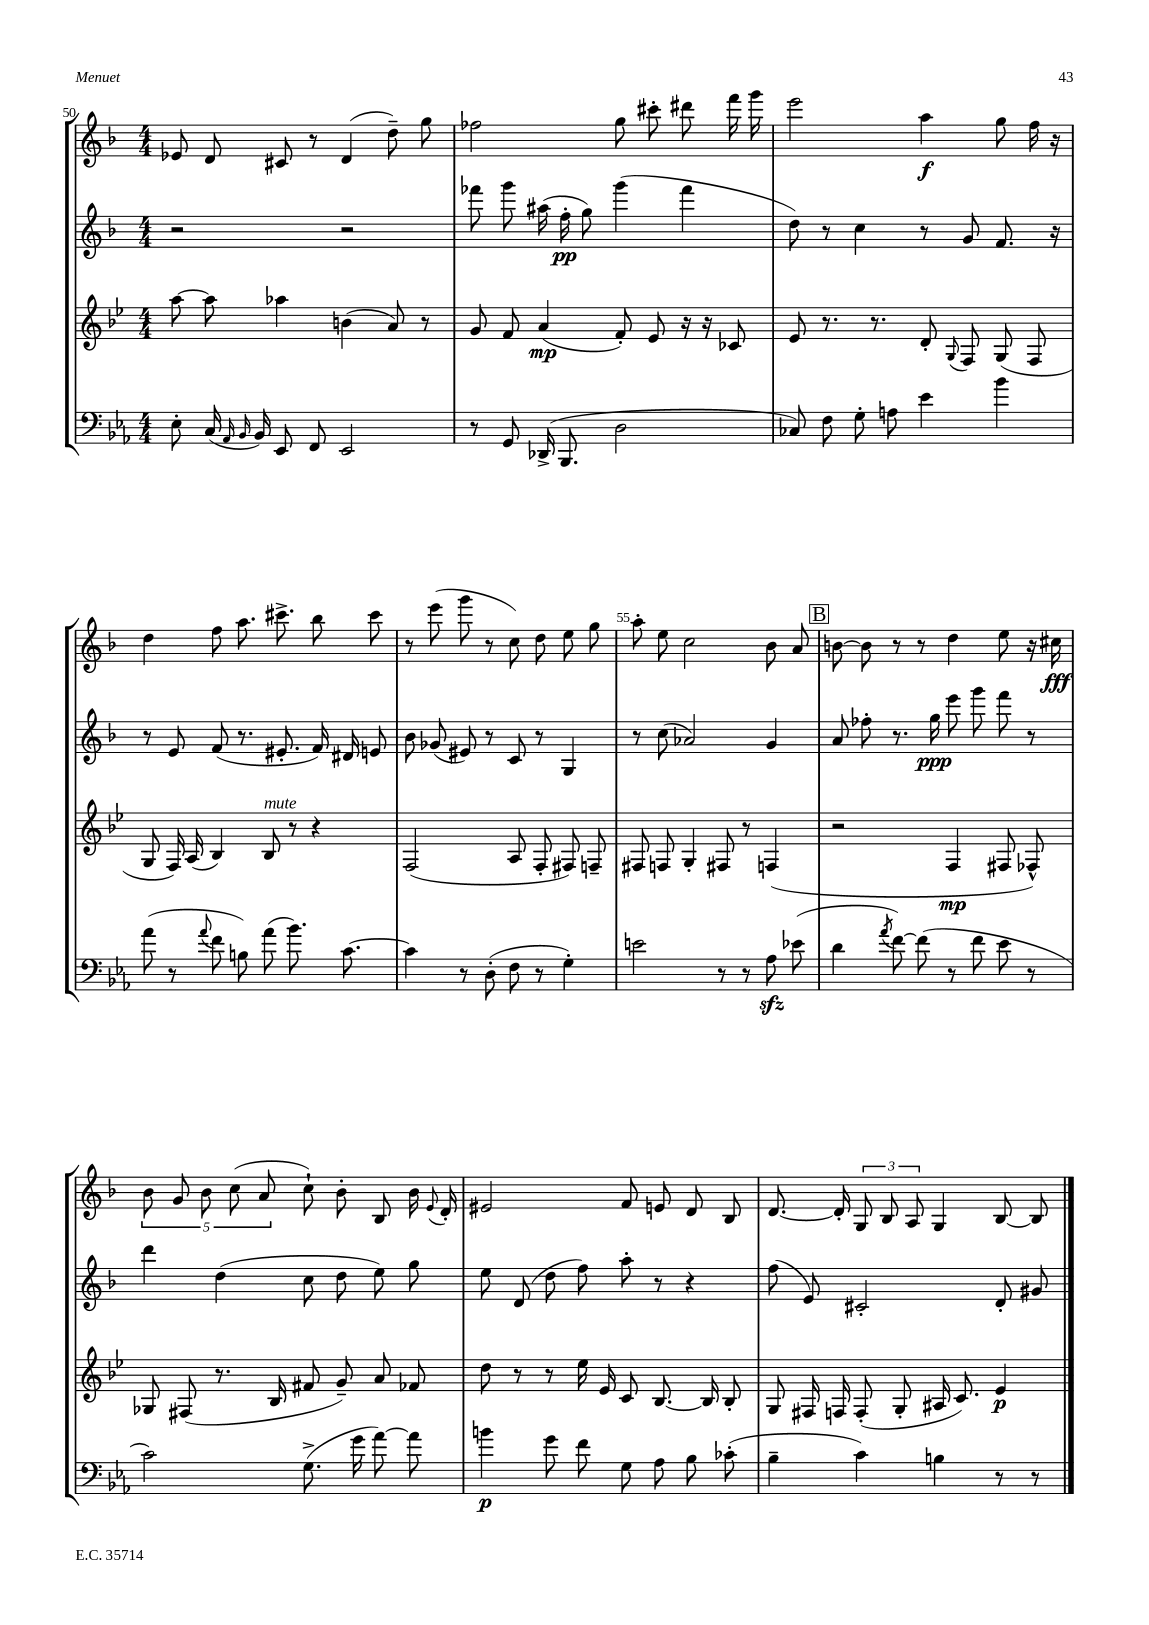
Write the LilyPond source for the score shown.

<<
\new StaffGroup <<
\new Staff = "s0" {
    \clef treble \key f \major \numericTimeSignature \time 4/4
    \autoBeamOff ees'8 d'8 cis'8 r8 d'4( d''8--) g''8 |
    fes''2 g''8 cis'''8-. dis'''8 f'''16 g'''16 |
    e'''2 a''4\f g''8 f''16 r16 |
    d''4 f''8 a''8. cis'''8.-> bes''8 cis'''8 |
    r8 e'''8( g'''8 r8 c''8) d''8 e''8 g''8 |
    a''8-. e''8 c''2 bes'8 a'8 |
    \mark \markup { \box "B" } b'8~ b'8 r8 r8 d''4 e''8 r16 cis''16\fff |
    \tuplet 5/4 { bes'8 g'8 bes'8 c''8( a'8 } c''8-!) bes'8-. bes8 bes'16 \appoggiatura { e'8 } d'16-. |
    eis'2 f'8 e'8 d'8 bes8 |
    d'8.~ d'16-. \tuplet 3/2 { g8 bes8 a8 } g4 bes8~ bes8 \bar "|." |
}
\new Staff = "s1" {
    \clef treble \key f \major \numericTimeSignature \time 4/4
    \autoBeamOff r2 r2 |
    fes'''8 g'''8 ais''16( f''16-.\pp g''8) g'''4( fes'''4 |
    d''8) r8 c''4 r8 g'8 f'8. r16 |
    r8 e'8 f'8( r8. eis'8.-. f'16) dis'16 e'8 |
    bes'8 ges'8( eis'8) r8 c'8 r8 g4 |
    r8 c''8( aes'2) g'4 |
    \mark \markup { \box "B" } a'8 fes''8-. r8. g''16\ppp e'''8 g'''8 f'''8 r8 |
    d'''4 d''4( c''8 d''8 e''8) g''8 |
    e''8 d'8( d''8 f''8) a''8-. r8 r4 |
    f''8( e'8) cis'2-. d'8-. gis'8 \bar "|." |
}
\new Staff = "s2" {
    \clef treble \key bes \major \numericTimeSignature \time 4/4
    \autoBeamOff a''8~ a''8 aes''4 b'4( a'8) r8 |
    g'8 f'8 a'4\mp( f'8-.) ees'8 r16 r16 ces'8 |
    ees'8 r8. r8. d'8-. \appoggiatura { g8 } f8 g8( f8 |
    g8 f16) a16( bes4) bes8^\markup { \italic "mute" } r8 r4 |
    f2( a8 f8-. fis8) f8-- |
    fis8 f8 g4-. fis8 r8 f4( |
    \mark \markup { \box "B" } r2 f4\mp fis8 fes8-^) |
    ges8 fis8( r8. bes16 fis'8 g'8--) a'8 fes'8 |
    d''8 r8 r8 ees''16 ees'16 c'8 bes8.~ bes16 bes8-. |
    g8 fis16 f16 f8-.( g8-. ais16 c'8.) ees'4\p \bar "|." |
}
\new Staff = "s3" {
    \clef bass \key ees \major \numericTimeSignature \time 4/4
    \autoBeamOff ees8-. c16( \grace { aes,16 bes,16 } bes,16) ees,8 f,8 ees,2 |
    r8 g,8 des,16->( bes,,8. d2 |
    ces8) f8 g8-. a8 ees'4 bes'4 |
    aes'8( r8 \appoggiatura { aes'8 } f'8 b8) aes'8( bes'8.) c'8.~ |
    c'4 r8 d8-.( f8 r8 g4-.) |
    e'2 r8 r8 aes8\sfz ees'8( |
    \mark \markup { \box "B" } d'4 \acciaccatura { aes'8 } f'8~) f'8( r8 f'8 ees'8 r8 |
    c'2) g8.->( g'16 aes'8~) aes'8 |
    b'4\p g'8 f'8 g8 aes8 bes8 ces'8-.( |
    bes4-- c'4) b4 r8 r8 \bar "|." |
}
>>
>>
\layout { \context { \Score currentBarNumber = #50 \override BarNumber.break-visibility = ##(#f #t #t) barNumberVisibility = #(every-nth-bar-number-visible 5) } }
